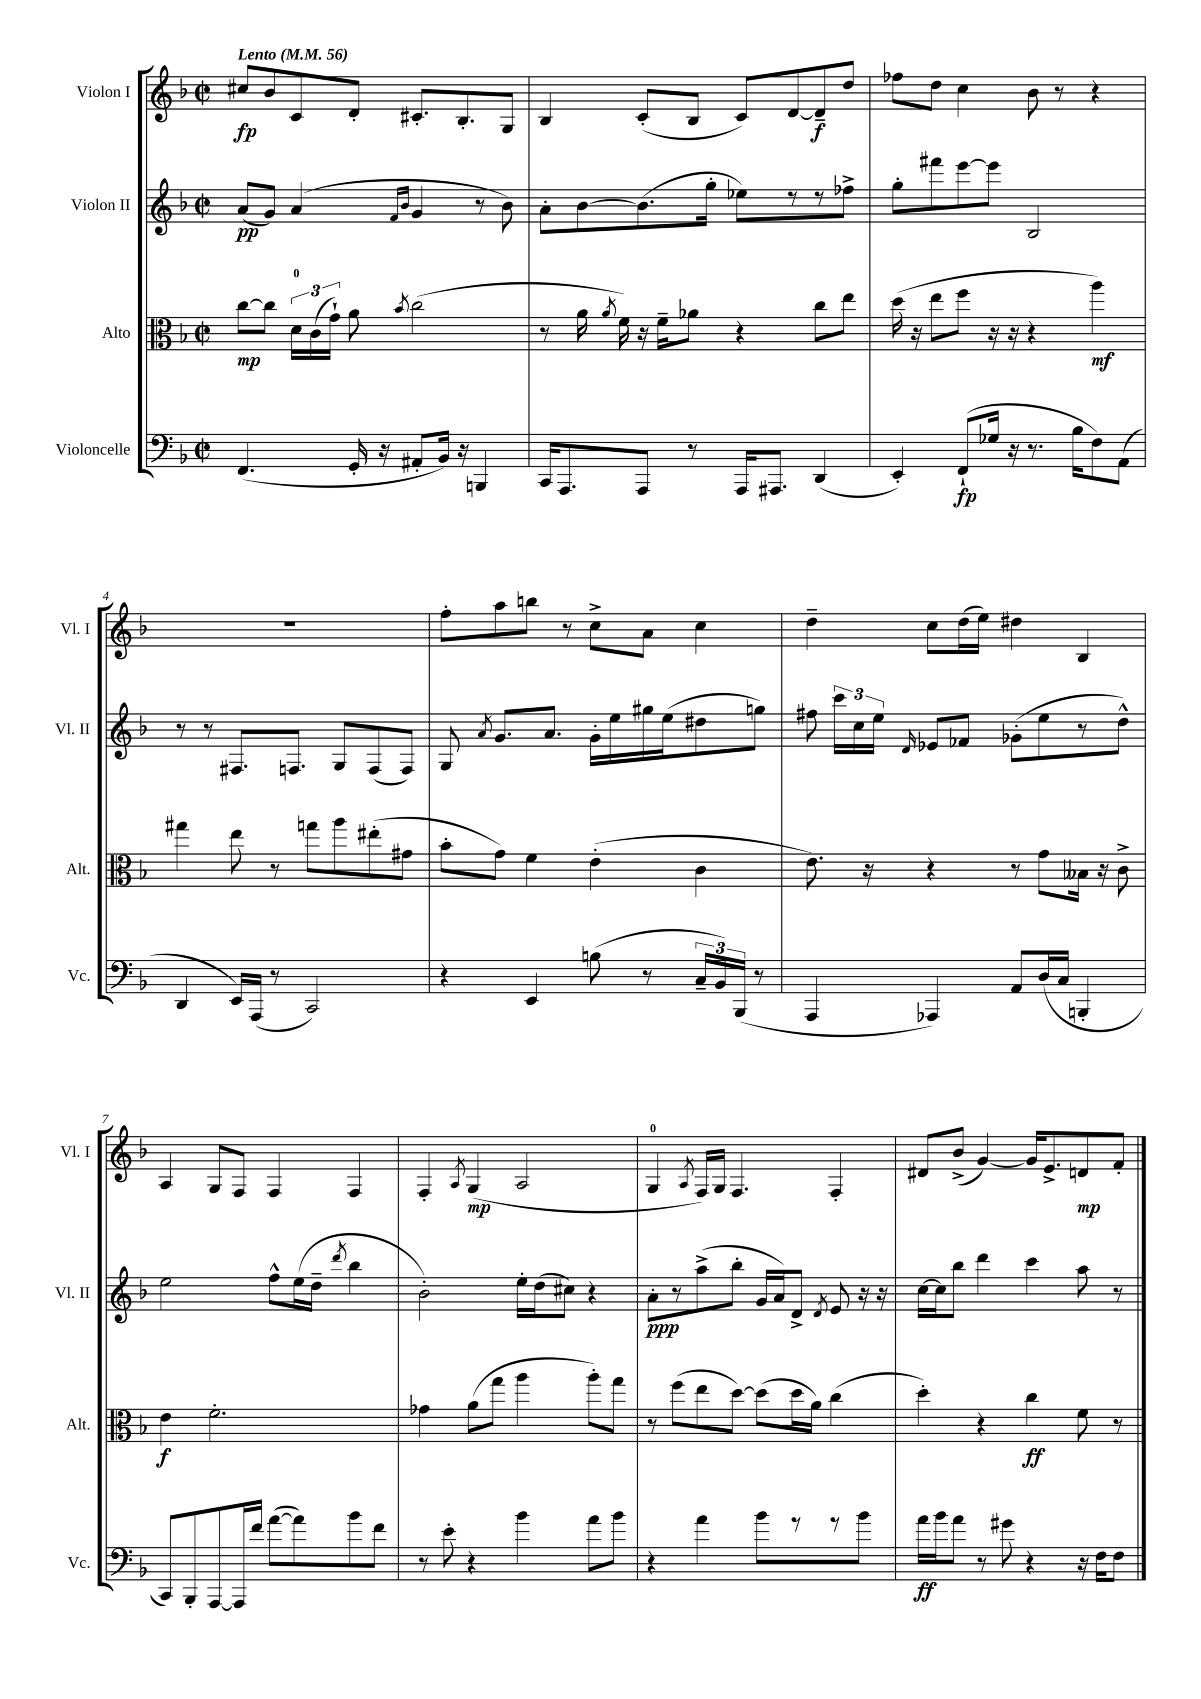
<<
\new StaffGroup <<
\new Staff = "s0" \with { instrumentName = "Violon I" shortInstrumentName = "Vl. I" } {
    \clef treble \key f \major \defaultTimeSignature \time 2/2 \tempo "Lento" 4 = 56
    \autoBeamOff cis''8[\fp bes'8 c'8 d'8]-. cis'8.[-. bes8.-. g8] |
    bes4 c'8[-.( bes8] c'8[) d'8~ d'8--\f d''8] |
    fes''8[ d''8] c''4 bes'8 r8 r4 |
    R1 |
    f''8[-. a''8 b''8] r8 c''8[-> a'8] c''4 |
    d''4-- c''8[ d''16( e''16]) dis''4 bes4 |
    a4 g8[ f8] f4 f4 |
    f4-. \acciaccatura { a8 } g4\mp( a2 |
    g4-0 \acciaccatura { a8 } f16[) g16] f4. f4-. |
    dis'8[ bes'8]->( g'4~) g'16[ e'8.-> d'8\mp f'8]-. \bar "|." |
}
\new Staff = "s1" \with { instrumentName = "Violon II" shortInstrumentName = "Vl. II" } {
    \clef treble \key f \major \defaultTimeSignature \time 2/2
    \autoBeamOff a'8[\pp( g'8]) a'4( \grace { f'16[ bes'16] } g'4 r8 bes'8) |
    a'8[-. bes'8~ bes'8.( g''16]-. ees''8[) r8 r8 fes''8]-> |
    g''8[-. fis'''8 e'''8~ e'''8] bes2 |
    r8 r8 fis8.[ f8.] g8[ f8( f8]) |
    g8 \acciaccatura { a'8 } g'8.[ a'8.] g'16[-. e''16 gis''16 e''16( dis''8 g''8]) |
    fis''8 \tuplet 3/2 { c'''16[ c''16 e''16] } \grace { d'16 } ees'8[ fes'8] ges'8[-.( e''8 r8 d''8]-^) |
    e''2 f''8[-^ e''16( d''16]-- \acciaccatura { d'''8 } bes''4 |
    bes'2-.) e''16[-. d''16( cis''8]) r4 |
    a'8[-.\ppp r8 a''8->( bes''8]-. g'16[ a'16) d'8]-> \acciaccatura { d'8 } e'8 r16 r16 |
    c''16[~ c''16 bes''8] d'''4 c'''4 a''8 r8 \bar "|." |
}
\new Staff = "s2" \with { instrumentName = "Alto" shortInstrumentName = "Alt." } {
    \clef alto \key f \major \defaultTimeSignature \time 2/2
    \autoBeamOff c''8[~\mp c''8] \tuplet 3/2 { d'16[-0 c'16( g'16]-!) } a'8 \acciaccatura { bes'8 } c''2( |
    r8 a'16 \acciaccatura { a'8 } f'16) r16 f'16[-- aes'8] r4 c''8[ e''8] |
    d''16( r16 e''8[ f''8] r16 r16 r4 a''4\mf) |
    gis''4 e''8 r8 g''8[ a''8 eis''8-.( gis'8] |
    bes'8[-. g'8]) f'4 e'4-.( c'4 |
    e'8.) r16 r4 r8 g'8[ beses16] r16 c'8-> |
    e'4\f f'2.-. |
    ges'4 a'8[( g''8] a''4 a''8[-.) g''8] |
    r8 f''8[( e''8 d''8]~) d''8[( d''16 a'16]) c''4( |
    d''4-.) r4 c''4\ff f'8 r8 \bar "|." |
}
\new Staff = "s3" \with { instrumentName = "Violoncelle" shortInstrumentName = "Vc." } {
    \clef bass \key f \major \defaultTimeSignature \time 2/2
    \autoBeamOff f,4.( g,16-. r16 ais,8[-. bes,16]) r16 b,,4 |
    c,16[ a,,8. a,,8] r8 a,,16[ ais,,8.] d,4( |
    e,4-.) f,8[-!\fp( ges16] r16 r8. bes16[ f8) a,8]( |
    d,4 e,16[) a,,16]( r8 c,2) |
    r4 e,4 b8( r8 \tuplet 3/2 { c16[-- bes,16) bes,,16]( } r8 |
    a,,4 aes,,4) a,8[ d16( c16] b,,4-. |
    c,8[) bes,,8-. a,,8~ a,,16 f'16] a'8[~( a'8) bes'8 f'8] |
    r8 e'8-. r4 bes'4 a'8[ bes'8] |
    r4 a'4 bes'8[ r8 r8 bes'8] |
    a'16[\ff bes'16 a'8] r8 gis'8 r4 r16 f16[ f8] \bar "|." |
}
>>
>>
